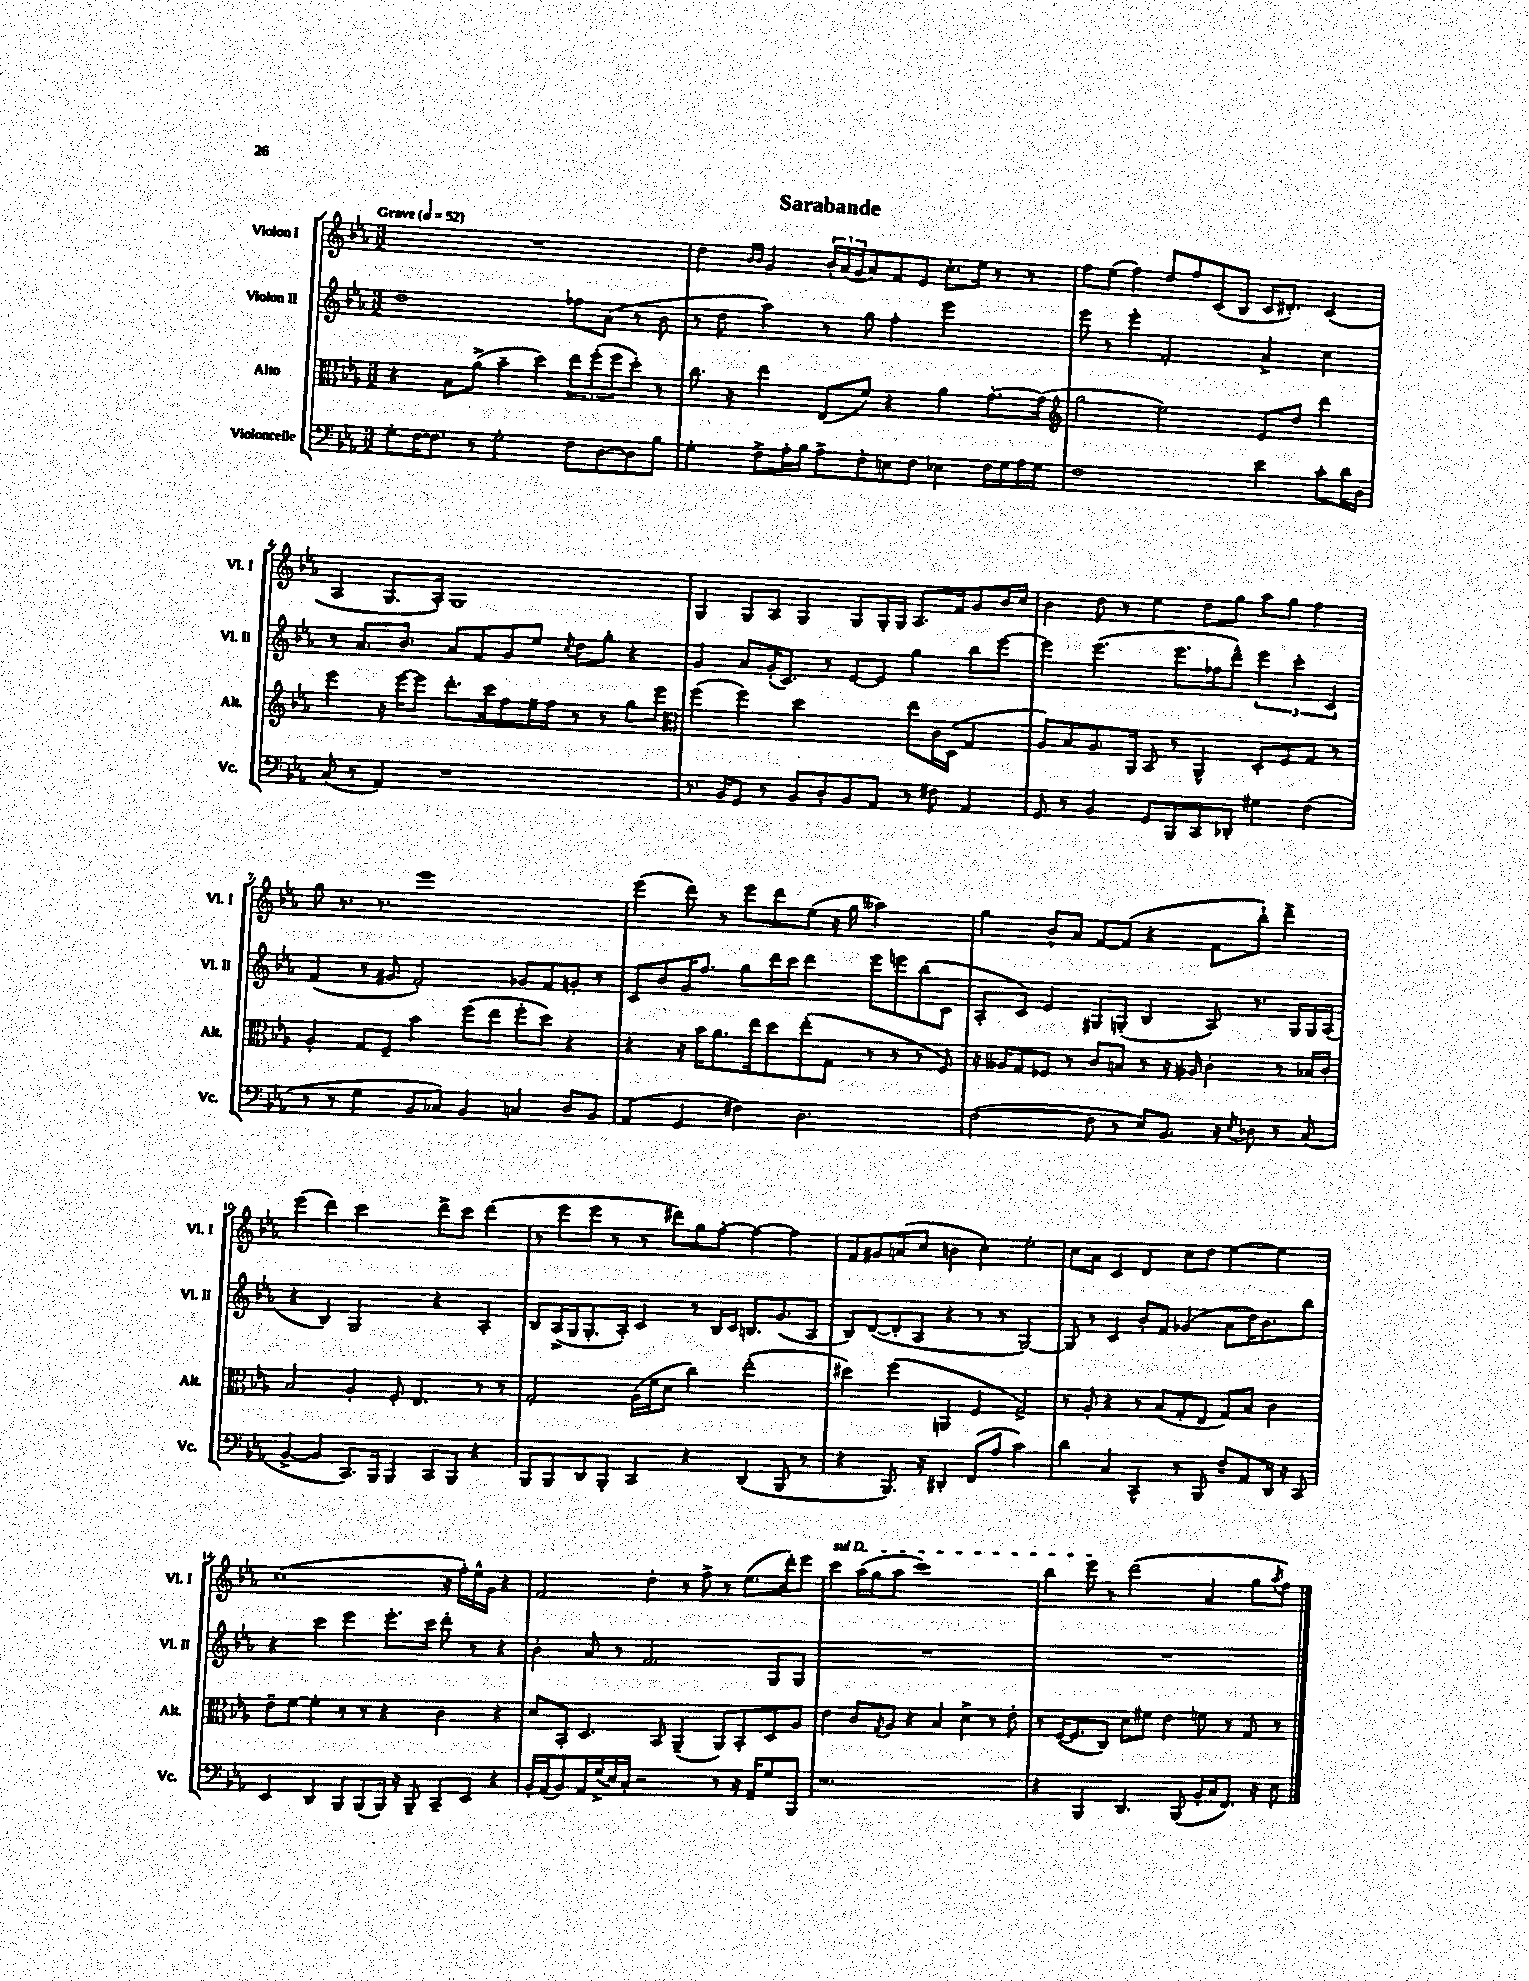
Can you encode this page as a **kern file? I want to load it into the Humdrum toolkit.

**kern	**kern	**kern	**kern
*part4	*part3	*part2	*part1
*staff4	*staff3	*staff2	*staff1
*I"Violoncelle	*I"Alto	*I"Violon II	*I"Violon I
*I'Vc.	*I'Alt.	*I'Vl. II	*I'Vl. I
*clefF4	*clefC3	*clefG2	*clefG2
*k[b-e-a-]	*k[b-e-a-]	*k[b-e-a-]	*k[b-e-a-]
*M3/2	*M3/2	*M3/2	*M3/2
*MM52	*MM52	*MM52	*MM52
=1	=1	=1	=1
!	!	!	!LO:TX:a:B:t=Grave
8G'\L	4r	1dd	1.r
[16F\K	.	.	.
8.F\J]	.	.	.
.	8B-\L	.	.
8r	(8a-^\J	.	.
2G'\	4b-~\	.	.
.	4dd\)	.	.
8F\L	12ee-\L	8ff-X\L	.
.	(12ff'\	.	.
[8D\	.	(8a-\J	.
.	12ff\	.	.
8D\]	8dd'\J)	8r	.
8B-\J	8r	8b-\	.
=2	=2	=2	=2
4G'\	8.cc\	8r	4dd\
.	.	8dd\	.
.	16r	.	.
.	.	.	16qqb-/LL
.	.	.	16qqb-/JJ
8F^\L	4ee-\	4aa-\)	4g/
16A-'\L	.	.	.
16B-\JJ	.	.	.
8A-^\L	(8E-/L	8r	24b-'/LL
.	.	.	(24a-/
.	.	.	24g/J
8F'\	8f/J)	8gg\	8a-/)
8En\	4r	4ff'\	8f/
8F\J	.	.	8e-/J
4E-X\	4a-\	2eee-\	8.cc'\L
.	.	.	16ee-\Jk
16F\LL	[8.g'\L	.	8r
16G\	.	.	.
16A-\	.	.	8r
16G\JJ	(16g\Jk]	.	.
=3	=3	=3	=3
*	*clefG2	*	*
1F	2gg\	8eee-\	8ff\L
.	.	8r	(8ee-\J
.	.	4eee-'\	4ff\)
.	2ee-\)	2f'/	8dd/L
.	.	.	8ff/
.	.	.	(8c/
.	.	.	8B-/J
4e-\	8e-/L	4a-^/	16c/KL
.	.	.	8.d#X'/J)
.	8dd/J	.	.
8c'\L	4ddd\	4cc\	(4c/
16d\L	.	.	.
16D\JJ	.	.	.
!!LO:LB:g=z
=4	=4	=4	=4
(8C/	4eee-\	8r	4A-/
8r	.	8.a-/L	.
4AA-/)	16r	.	8.G/L
.	[16eee-\KL	8.b-/J	.
.	8eee-\J]	.	.
.	.	.	16A-'/Jk)
1r	8.ddd'\L	8a-/L	1G
.	.	8f/	.
.	16ccc\k	.	.
.	8ff\	8g/	.
.	16ee-~\L	8ee-/J	.
.	16ff\JJ	.	.
.	.	8qcc/	.
.	8r	8dd\L	.
.	8r	8gg'\J	.
.	8gg\L	4r	.
.	8eee-\J	.	.
=5	=5	=5	=5
*	*clefC3	*	*
8.r	(4ff\	4g/	4G/
16BB-/KL	.	.	.
8GG/J	4ff\)	8a-/L	8G/L
8r	.	(16g'/K	8A-/J
.	.	8.c/J)	.
8BB-/L	2dd\	.	4G/
8D'/	.	8r	.
8BB-/	.	[8e-/L	8G/L
8AA-/J	.	8e-/J]	16G'/L
.	.	.	16G/JJ
8r	8ee-\L	4gg\	8.A-/L
8F#X\	16c\L	.	.
.	(16D\JJ	.	16f/k
4AA-/	4G/	8bb-\L	8g/
.	.	[8eee-\J	16b-/L
.	.	.	16cc/JJ
=6	=6	=6	=6
8GG/	8A-/L)	4eee-\]	4b-\
8r	8B-/	.	.
4BB-/	8.A-/	(4.eee-\	8dd\
.	.	.	8r
.	16AA-/Jk	.	.
8GG/L	8BB-/	.	4ee-\
8BBB-/	8r	8.eee-\L	.
8CC/	4AA-^^/	.	8dd\L
.	.	16ff-X\k	.
8DD-X'/J	.	8ddd^^\J)	8gg\J
4G#X\	8D'/L	6eee-\	8aa-\L
.	8F/	.	8gg\J
.	.	6ccc'\	.
(4F\	8G/J	.	4ff\
.	.	6c/	.
.	8r	.	.
!!LO:LB:g=z
=7	=7	=7	=7
8r	4A-'/	(4f/	8gg\
8r	.	.	8.r
4G\	8G/L	8r	.
.	.	.	8.r
.	8F~/J	8g#X/	.
8BB-/L	4b-\	2f'/)	1eee-
8C-X/J)	.	.	.
4BB-/	(8ff\L	.	.
.	8ee-\J	.	.
4Cn/	8ff'\L	8g-X/L	.
.	8dd\J)	8f/	.
8D/L	4r	8gn'/J	.
8BB-/J	.	8r	.
=8	=8	=8	=8
(4AA-/	4r	8c/L	(4eee-\
.	.	8b-/	.
4GG/	16r	16g/K	8ddd\)
.	16b-\KL	8.ff/J	.
.	8.a-\	.	8r
4F#X\)	.	8gg\L	8eee-\L
.	16ee-\k	.	.
.	8dd\	16ddd\L	8ddd\
.	.	16ccc\JJ	.
2.D\	(8ee-'\	4ddd\	(8ee-\J
.	8G\J	.	16r
.	.	.	16gg\
.	8r	8eee-\L	2aa--X\)
.	8r	8eeen\	.
.	8r	(8bb-\	.
.	8F/)	8c\J	.
=9	=9	=9	=9
([2F\	16r	8A-'/L	4gg\
.	16A--X/KL	.	.
.	8G/	8c/J)	.
.	8F-X/J	4e-/	8b-^^/L
.	8r	.	8a-/J
8F\]	8c/L	8G#X/L	[8f/L
8r	8Bn/J	(8Gn'/J	(8f/J]
8E-/L)	8r	4B-/	4r
8.BB-/J	16r	.	.
.	16A-X/	.	.
.	4c'\	8A-/)	8f\L
16r	.	.	.
8qE-/	.	.	.
8D-X\	.	8.r	8bb-`\J)
8r	8r	.	4ddd^\
.	.	16G/LL	.
(8C/	16B-X/LL	16G/	.
.	16c'/JJ	(16A-/JJ	.
!!LO:LB:g=z
=10	=10	=10	=10
[4BB-^/	2B-/	4r	(4eee-\
4BB-/]	.	4B-/)	4ddd\)
8.CC/L)	4A-'/	2G/	2ccc\
16BBB-/Jk	.	.	.
4BBB-/	8F'/	.	.
.	4.E-/	.	.
8CC/L	.	4r	8ddd^\L
8BBB-/J	.	.	8ccc\J
4r	8r	4A-'/	(4ddd\
.	8r	.	.
=11	=11	=11	=11
8BBB-/L	2G'/	8B-/L	8r
8BBB-/	.	(16A-^/L	8eee-\L
.	.	16G/J	.
8DD/	.	8.G'/	8eee-\J
8BBB-'/J	.	.	8r
.	.	16A-'/Jk)	.
4CC/	(16A-\LL	4c/	8r
.	16f\J	.	.
.	8d\J	.	8ddd#X\L)
4r	4cc\)	8r	8gg\
.	.	16B-/LL	[8ff'\J
.	.	16c/JJ	.
(4DD/	(2ee-'\	8.Bn/L	4ff\_
.	.	(8.g/	.
8BBB-/	.	.	4ff\]
8r	.	8A-/J	.
=12	=12	=12	=12
4r	4dd#X\)	8B-/L)	8f/L
.	.	([8d/	8g#X/
8.BBB-/)	(4ff\	8d'/]	(8an/
.	.	8A-/J	8cc/J
16r	.	.	.
4DD#X'/	4AAn/	4r	4bn\
(8FF/L	4F/	8r	4cc'\)
8A-/J	.	8r	.
2c\)	2G^/)	[2G/)	2ee-'\
=13	=13	=13	=13
4d\	8r	8G/]	8cc\L
.	8A-'/	8r	8a-\J
4C/	4r	4c/	4c/
4CC^^/	8r	8b-'/L	4d/
.	(8B-/L	8f/J	.
8r	8G'/	(4g-X/	8cc\L
8BBB-/	8E-/J	.	8dd\J
8F~/L	8G/L)	8a-\L	[4ee-\
8AA-/	8B-/J	16dd\K)	.
.	.	8.b-\	.
16DD/Jk	4c\	.	4ee-\]
16r	.	.	.
8CC/	.	8bb-\J	.
!!LO:LB:g=z
=14	=14	=14	=14
4EE-/	8e-~\L	4r	(1cc
.	[8f\J	.	.
4DD/	4f'\]	4ccc\	.
8BBB-/L	8r	4eee-\	.
(8BBB-/	8r	.	.
16BBB-/Jk)	4r	8.eee-'\L	.
16r	.	.	.
8BBB-~/	.	.	.
.	.	16ccc\Jk	.
8CC~/L	4c\	8ddd'\	16r
.	.	.	16ff'\LL)
8EE-/J	.	8r	16ee-^^\
.	.	.	16g\JJ
4r	4r	4r	4r
=15	=15	=15	=15
16BB-'/LL	8d/L	4b-'\	2f/
(16AA-/J	.	.	.
8BB-/)	8BB-'/J	.	.
16AA-/L	4.D/	8a-/	.
(16G^/	.	.	.
16E-/)	.	8r	.
16C'/JJ	.	.	.
2r	.	2.f/	4dd'\
.	8BB-/	.	.
.	(4AA-~/	.	8r
.	.	.	8ff^\
8r	8AA-/L)	.	8r
16r	8BB-'/	.	(8.ee-\L
16AA-~/KL	.	.	.
8G/	8D/	8G/L	.
.	.	.	16ddd'\k)
8BBB-/J	8A-/J	8G/J	8eee-\J
=16	=16	=16	=16
!	!	!	!LO:TX:a:i:t=sul D
1.r	4e-\	1.r	4ccc\
.	8c/L	.	(16aa-\LL
.	.	.	16gg\J
.	8qG/	.	.
.	8A-/J	.	8aa-\J
.	4r	.	1ccc)
.	4B-/	.	.
.	4d^\	.	.
.	8r	.	.
.	8e-'\	.	.
=17	=17	=17	=17
4r	8r	1.r	4bb-\
.	([16F/KL	.	.
.	8.F/]	.	.
4BBB-/	.	.	8eee-\
.	8C/J)	.	8r
4.DD/	8d\L	.	(2ddd\
.	8f#X\J	.	.
.	4e-\	.	.
(8BBB-/	.	.	.
16BB-'/LL	8fn\	.	4a-/
16C/J	.	.	.
8.FF/J)	8r	.	.
.	8G/	.	8gg\L
16r	.	.	.
.	.	.	8qaa-/
8E-\	8r	.	8ff\J)
==	==	==	==
*-	*-	*-	*-
